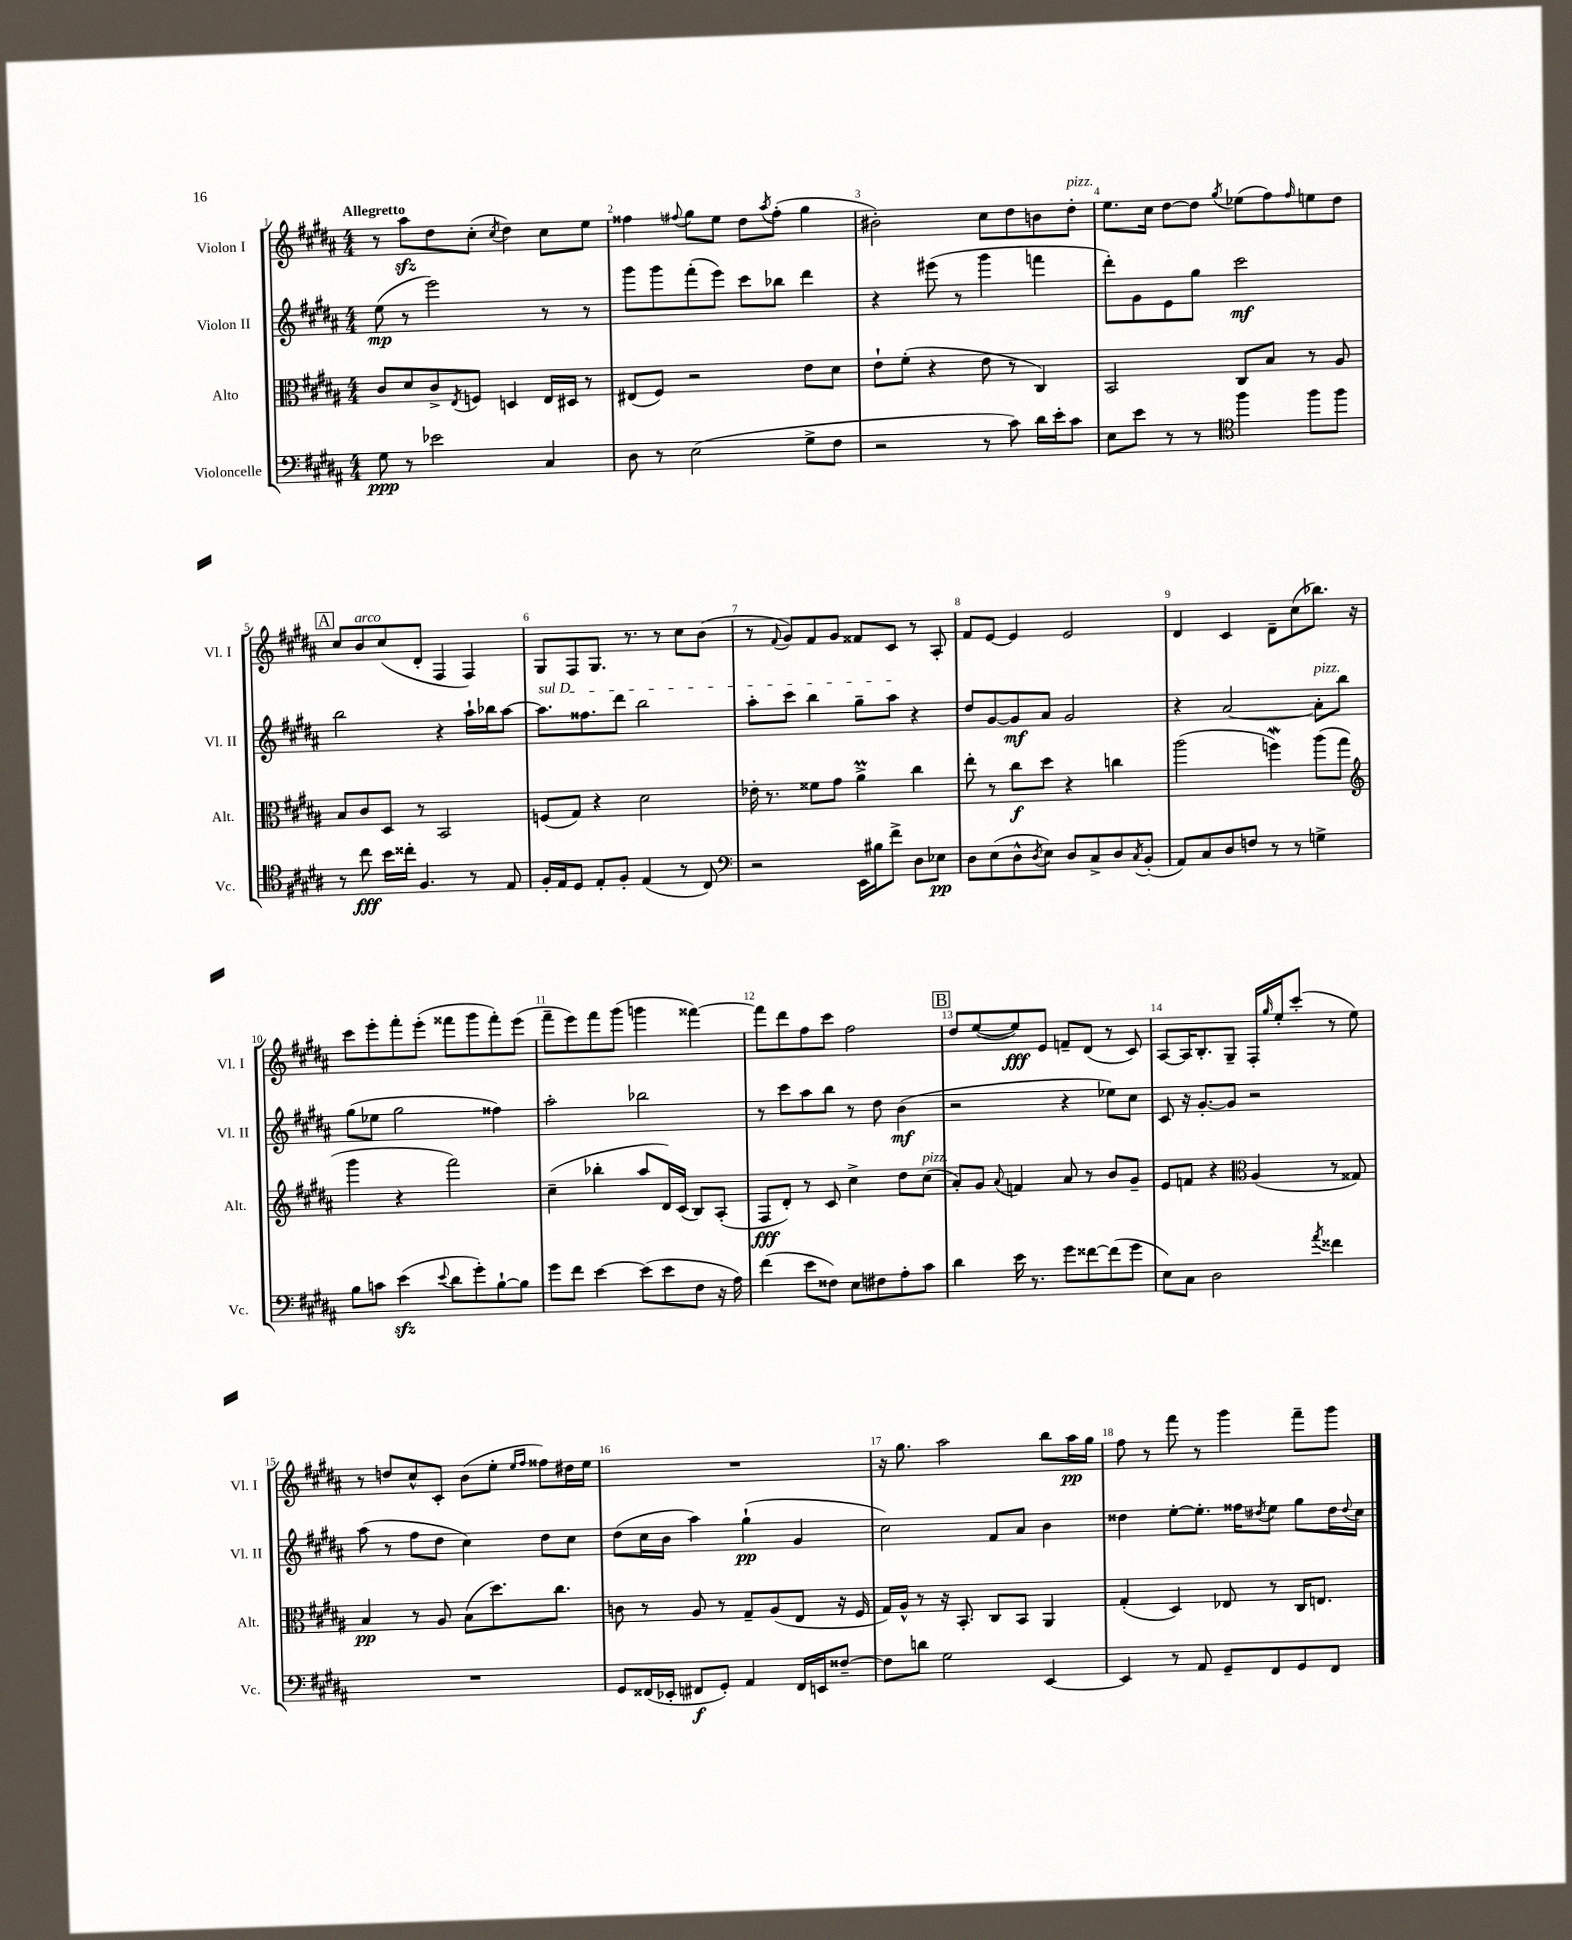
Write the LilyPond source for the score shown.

<<
\new StaffGroup <<
\new Staff = "s0" \with { instrumentName = "Violon I" shortInstrumentName = "Vl. I" } {
    \clef treble \key b \major \numericTimeSignature \time 4/4 \tempo "Allegretto"
    r8 ais''8\sfz dis''8 cis''8-.( \acciaccatura { cis''8 } dis''4) cis''8 e''8 |
    fisis''4 \appoggiatura { fis''8 } gis''8 e''8 dis''8 \acciaccatura { ais''8 } fis''8-.( gis''4 |
    bis'2-.) cis''8 dis''8 b'8 dis''8-.^\markup { \italic "pizz." } |
    e''8. cis''16 dis''8~ dis''8 \acciaccatura { gis''8 } ees''8( fis''8) \grace { fis''16 } e''8 dis''8 |
    \mark \markup { \box "A" } cis''8 b'8^\markup { \italic "arco" } cis''8( dis'8-. fis4 fis4) |
    gis8 fis8 gis8. r8. r8 cis''8 b'8( |
    r8 \appoggiatura { fis'8 } gis'8) fis'8 gis'8 fisis'8 cis'8 r8 ais8-. |
    fis'8 e'8~ e'4 e'2 |
    dis'4 cis'4 dis'8-- cis''8( bes''8.) r16 |
    cis'''8 e'''8-. fis'''8-. e'''8-.( fisis'''8 gis'''8 fisis'''8-.) e'''8( |
    fis'''8-- e'''8) fis'''8 gis'''8( g'''4 fisis'''4~) |
    fisis'''8 dis'''8 fis''8 cis'''8 fis''2 |
    \mark \markup { \box "B" } dis''8 e''8~( e''8\fff) e'8 f'8-- dis'8( r8 cis'8) |
    ais8~ ais16 b8.-. gis8-- fis16-. \grace { gis''16 } e''16-. cis'''8-.( r8 e''8) |
    r8 d''8 cis''8-^ cis'8-. b'8( e''8-. \grace { e''16 fis''16 } fisis''8) dis''16 e''16 |
    R1 |
    r16 gis''8. ais''2 b''8 ais''16\pp gis''16 |
    fis''8 r8 fis'''8 r8 gis'''4 fis'''8-- gis'''8 \bar "|." |
}
\new Staff = "s1" \with { instrumentName = "Violon II" shortInstrumentName = "Vl. II" } {
    \clef treble \key b \major \numericTimeSignature \time 4/4
    e''8\mp( r8 e'''2) r8 r8 |
    gis'''8 gis'''8 fis'''8-.( e'''8) cis'''8 bes''8 dis'''4 |
    r4 eis'''8( r8 gis'''4 f'''4 |
    dis'''8-.) gis'8 e'8 gis''8 cis'''2\mf |
    \mark \markup { \box "A" } b''2 r4 ais''16-! bes''16 ais''8~ |
    \once \override TextSpanner.bound-details.left.text = \markup { \italic "sul D" } ais''8.\startTextSpan fisis''8. dis'''8 b''2 |
    ais''8-. cis'''8 b''4 gis''8-- ais''8\stopTextSpan r4 |
    dis''8 gis'8~ gis'8\mf ais'8 gis'2 |
    r4 ais'2~ ais'8-.^\markup { \italic "pizz." } b''8 |
    gis''8( ees''8 gis''2 fisis''4) |
    ais''2-. bes''2 |
    r8 cis'''8 ais''8 b''8 r8 dis''8 b'4\mf( |
    \mark \markup { \box "B" } r2 r4 ees''8) cis''8 |
    cis'8 r16 gis'8.~-. gis'8 r2 |
    ais''8( r8 fis''8 dis''8 cis''4) dis''8 cis''8 |
    dis''8( cis''16 b'16 ais''4) gis''4-!\pp( gis'4 |
    cis''2) fis'8 ais'8 b'4 |
    disis''4 e''8~-. e''8.-. fisis''16 \acciaccatura { dis''8 } e''8 gis''8 dis''16 \appoggiatura { dis''8 } cis''16 \bar "|." |
}
\new Staff = "s2" \with { instrumentName = "Alto" shortInstrumentName = "Alt." } {
    \clef alto \key b \major \numericTimeSignature \time 4/4
    cis'8 dis'8 cis'8-> \acciaccatura { e8 } f8 d4 e16 dis16 r8 |
    eis8( fis8) r2 e'8 dis'8 |
    e'8-! fis'8-.( r4 e'8 r8 cis4) |
    b,2 cis8 b8 r8 ais8 |
    \mark \markup { \box "A" } b8 cis'8 dis8 r8 b,2 |
    f8( gis8) r4 dis'2 |
    ees'16-. r8. fisis'8 gis'8 ais'4->\prall cis''4 |
    e''8-. r8 cis''8\f dis''8 r4 c''4 |
    ais''2( f''4\mordent) ais''8( gis''8 |
    \clef treble gis'''4 r4 fis'''2) |
    cis''4--( bes''4-. ais''8 dis'16) cis'16( b8) ais8-.( |
    fis8\fff dis'8-.) r8 cis'8 cis''4-> dis''8 cis''8^\markup { \italic "pizz." }( |
    \mark \markup { \box "B" } ais'8-.) gis'8 \appoggiatura { ais'8 } f'4 ais'8 r8 b'8 gis'8-- |
    e'8 f'8 r4 \clef alto ais4( r8 gisis8) |
    b4\pp r8 ais8 b8( dis''8.) cis''8. |
    c'8 r8 ais8 r8 gis8-- ais8( e8 r16 fis16 |
    gis16) ais16-^ r8 r16 b,8.-. cis8 b,8 ais,4 |
    gis4-.( dis4) ees8 r8 cis16 e8. \bar "|." |
}
\new Staff = "s3" \with { instrumentName = "Violoncelle" shortInstrumentName = "Vc." } {
    \clef bass \key b \major \numericTimeSignature \time 4/4
    gis8\ppp r8 ees'2 cis4 |
    dis8 r8 e2( gis8-> fis8 |
    r2 r8 cis'8) dis'16 e'16-. cis'8 |
    e8 e'8 r8 r8 \clef tenor fis''4 fis''8 fis''8 |
    \mark \markup { \box "A" } r8 cis''8\fff b'16 cisis''16-. fis4. r8 e8 |
    fis16-. e16 dis8 e8-. fis8-. e4( r8 cis8) |
    \clef bass r2 e,16 bis16 fis'8-> dis8 ees8\pp |
    dis8 e8( dis8-^ \acciaccatura { dis8 } e8) dis8 cis8-> dis8 \acciaccatura { cis8 } b,8-.( |
    ais,8) cis8 dis8 f8 r8 r8 g4-> |
    b8 c'8 e'4\sfz( \appoggiatura { e'8 } dis'8 gis'8-.) b8~-! b8 |
    gis'8 fis'8 e'4~ e'8( e'8 fis8 r16 ais16) |
    fis'4( e'8 fisis8) e8 fis8 ais8-. cis'8 |
    \mark \markup { \box "B" } dis'4 e'16 r8. gis'8 fisis'8~ fisis'8( gis'8 |
    e8) cis8 dis2 \acciaccatura { ais'8 } fisis'4 |
    R1 |
    gis,8 fisis,16( ees,16-. fis,8\f gis,8-.) ais,4 fis,16 e,16 fisis8~-- |
    fisis8 d'8 gis2 e,4~ |
    e,4 r8 ais,8 gis,8-- fis,8 gis,8 fis,8 \bar "|." |
}
>>
>>
\layout { \context { \Score \override BarNumber.break-visibility = ##(#f #t #t) barNumberVisibility = #all-bar-numbers-visible } }
